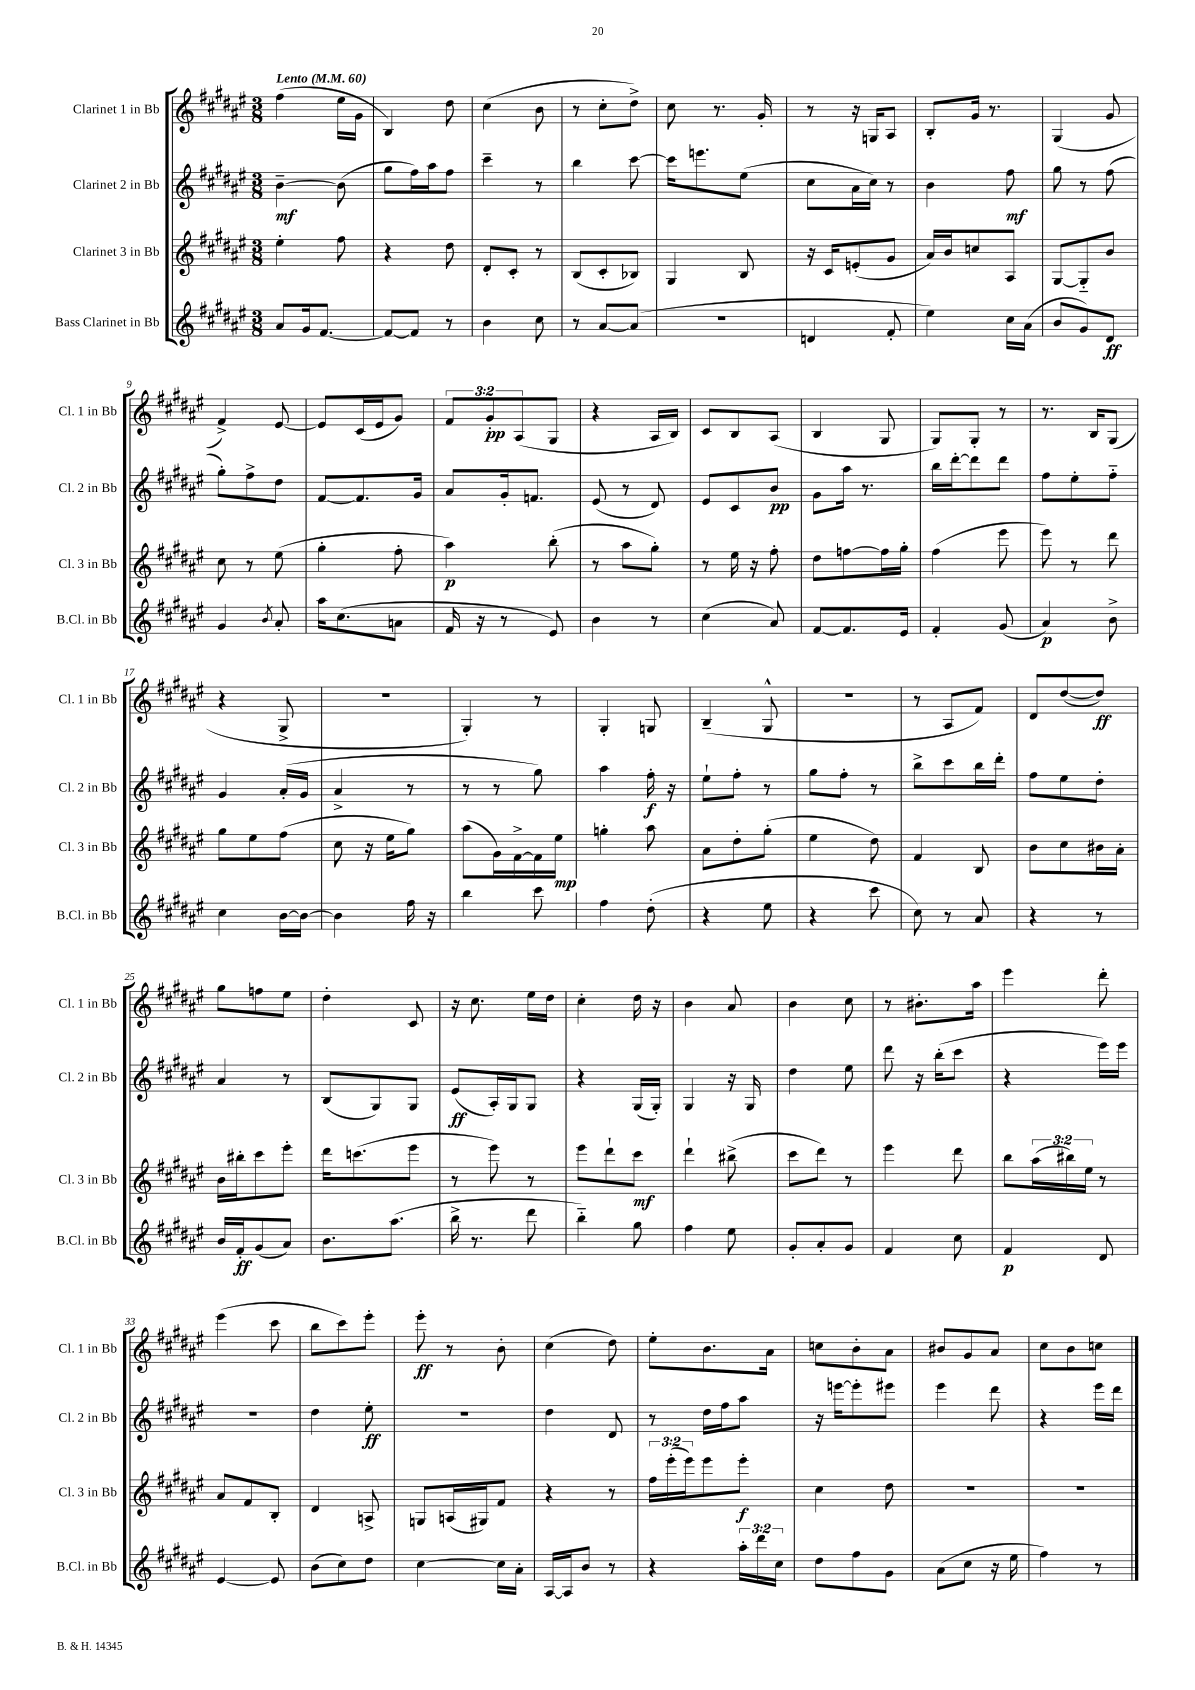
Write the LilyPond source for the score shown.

<<
\new StaffGroup <<
\new Staff = "s0" \with { instrumentName = "Clarinet 1 in Bb" shortInstrumentName = "Cl. 1 in Bb" } {
    \clef treble \key fis \major \numericTimeSignature \time 3/8 \override Staff.TupletNumber.text = #tuplet-number::calc-fraction-text \tempo "Lento" 4 = 60
    fis''4( eis''16 gis'16 |
    b4) dis''8 |
    cis''4( b'8 |
    r8 cis''8-. dis''8->) |
    cis''8 r8. gis'16-. |
    r8 r16 g16 ais8 |
    b8-. gis'16 r8. |
    gis4( gis'8 |
    fis'4->) eis'8~ |
    eis'8 cis'16( eis'16 gis'8) |
    \tuplet 3/2 { fis'8 gis'8-.\pp ais8( } gis8 |
    r4 ais16 b16) |
    cis'8 b8 ais8( |
    b4 gis8 |
    gis8) gis8-. r8 |
    r8. b16 gis8( |
    r4 gis8-> |
    R4. |
    gis4-.) r8 |
    gis4-. g8 |
    b4--( gis8-^ |
    R4. |
    r8 ais8 fis'8) |
    dis'8 dis''8~( dis''8\ff) |
    gis''8 f''8 eis''8 |
    dis''4-. cis'8 |
    r16 cis''8. eis''16 dis''16 |
    cis''4-. dis''16 r16 |
    b'4 ais'8 |
    b'4 cis''8 |
    r8 bis'8.-. ais''16 |
    eis'''4 dis'''8-. |
    eis'''4( cis'''8 |
    b''8 cis'''8) eis'''8-. |
    eis'''8-.\ff r8 b'8-. |
    cis''4( dis''8) |
    eis''8-. b'8. ais'16 |
    c''8 b'8-. ais'8 |
    bis'8 gis'8 ais'8 |
    cis''8 b'8 c''8 \bar "|." |
}
\new Staff = "s1" \with { instrumentName = "Clarinet 2 in Bb" shortInstrumentName = "Cl. 2 in Bb" } {
    \clef treble \key fis \major \numericTimeSignature \time 3/8
    b'4~--\mf b'8( |
    gis''8 fis''16) ais''16 fis''8 |
    cis'''4-- r8 |
    b''4 cis'''8~ |
    cis'''16 e'''8. eis''8( |
    cis''8 ais'16 cis''16) r8 |
    b'4 fis''8\mf |
    gis''8 r8 fis''8( |
    gis''8-.) fis''8-> dis''8 |
    fis'8~ fis'8. gis'16 |
    ais'8 gis'16-. f'8. |
    eis'8( r8 dis'8) |
    eis'8 cis'8 b'8\pp |
    gis'8 ais''16 r8. |
    b''16 dis'''16~-. dis'''8 dis'''8 |
    fis''8 eis''8-. fis''8-_ |
    gis'4 ais'16-.( gis'16 |
    ais'4-> r8 |
    r8 r8 gis''8) |
    ais''4 fis''16-.\f r16 |
    eis''8-! fis''8-. r8 |
    gis''8 fis''8-. r8 |
    b''8-> cis'''8 b''16 dis'''16-. |
    fis''8 eis''8 dis''8-. |
    ais'4 r8 |
    b8( gis8) gis8 |
    eis'8\ff( ais16-.) gis16 gis8 |
    r4 gis16( gis16-.) |
    gis4 r16 gis16 |
    dis''4 eis''8 |
    dis'''8 r16 b''16-.( cis'''8 |
    r4 eis'''16) eis'''16 |
    R4. |
    dis''4 eis''8-.\ff |
    R4. |
    dis''4 dis'8 |
    r8 dis''16 fis''16 ais''8 |
    r16 e'''16~ e'''8-. eis'''8 |
    eis'''4 dis'''8 |
    r4 eis'''16 dis'''16 \bar "|." |
}
\new Staff = "s2" \with { instrumentName = "Clarinet 3 in Bb" shortInstrumentName = "Cl. 3 in Bb" } {
    \clef treble \key fis \major \numericTimeSignature \time 3/8 \override Staff.TupletNumber.text = #tuplet-number::calc-fraction-text
    eis''4-. fis''8 |
    r4 dis''8 |
    dis'8-. cis'8-. r8 |
    b8( cis'8-. bes8) |
    gis4 b8 |
    r16 cis'16 e'8-.( gis'8 |
    ais'16) b'16 c''8 ais8 |
    gis8~ gis8-_ b'8 |
    cis''8 r8 eis''8( |
    gis''4-. fis''8-. |
    ais''4\p) b''8-.( |
    r8 ais''8 gis''8-.) |
    r8 eis''16 r16 fis''8-. |
    dis''8 f''8~ f''16 gis''16-. |
    fis''4( eis'''8 |
    eis'''8) r8 dis'''8 |
    gis''8 eis''8 fis''8( |
    cis''8 r16 eis''16 gis''8) |
    ais''8( gis'16) fis'16~-> fis'16 eis''16\mp |
    g''4-. ais''8 |
    ais'8 dis''8-. gis''8-.( |
    eis''4 dis''8) |
    fis'4 b8 |
    b'8 cis''8 bis'16 ais'16-. |
    b'16 bis''16-. cis'''8 eis'''8-. |
    dis'''16 c'''8.( eis'''8 |
    r8 eis'''8) r8 |
    eis'''8 dis'''8-! cis'''8\mf |
    dis'''4-! bis''8->( |
    cis'''8 dis'''8) r8 |
    eis'''4 dis'''8 |
    b''8 \tuplet 3/2 { ais''16( bis''16) eis''16 } r8 |
    ais'8 fis'8 b8-. |
    dis'4 a8-> |
    g8 a16( gis16) fis'8 |
    r4 r8 |
    \tuplet 3/2 { fis''16 eis'''16-.( eis'''16) } eis'''8 eis'''8-.\f |
    cis''4 dis''8 |
    R4. |
    R4. \bar "|." |
}
\new Staff = "s3" \with { instrumentName = "Bass Clarinet in Bb" shortInstrumentName = "B.Cl. in Bb" } {
    \clef treble \key fis \major \numericTimeSignature \time 3/8 \override Staff.TupletNumber.text = #tuplet-number::calc-fraction-text
    ais'8 gis'16 fis'8.~ |
    fis'8~ fis'8 r8 |
    b'4 cis''8 |
    r8 ais'8~ ais'8( |
    R4. |
    d'4 fis'8-. |
    eis''4) cis''16 ais'16( |
    b'8 gis'8) dis'8\ff |
    gis'4 \acciaccatura { b'8 } ais'8-. |
    ais''16 cis''8.( a'8 |
    fis'16 r16 r8 eis'8) |
    b'4 r8 |
    cis''4( ais'8) |
    fis'8~ fis'8. eis'16 |
    fis'4-. gis'8( |
    ais'4\p) b'8-> |
    cis''4 b'16~ b'16~ |
    b'4 fis''16 r16 |
    b''4 cis'''8 |
    fis''4 dis''8-.( |
    r4 eis''8 |
    r4 cis'''8 |
    cis''8) r8 ais'8 |
    r4 r8 |
    b'16 fis'16-.\ff gis'8( ais'8) |
    b'8. ais''8.( |
    b''16-> r8. dis'''8 |
    b''4-_) gis''8 |
    fis''4 eis''8 |
    gis'8-. ais'8-. gis'8 |
    fis'4 cis''8 |
    fis'4\p dis'8 |
    eis'4~ eis'8 |
    b'8( cis''8) dis''8 |
    cis''4~ cis''16 ais'16-. |
    ais16~ ais16 b'8 r8 |
    r4 \tuplet 3/2 { ais''16-. dis'''16 cis''16 } |
    dis''8 fis''8 gis'8 |
    ais'8( cis''8 r16 eis''16 |
    fis''4) r8 \bar "|." |
}
>>
>>
